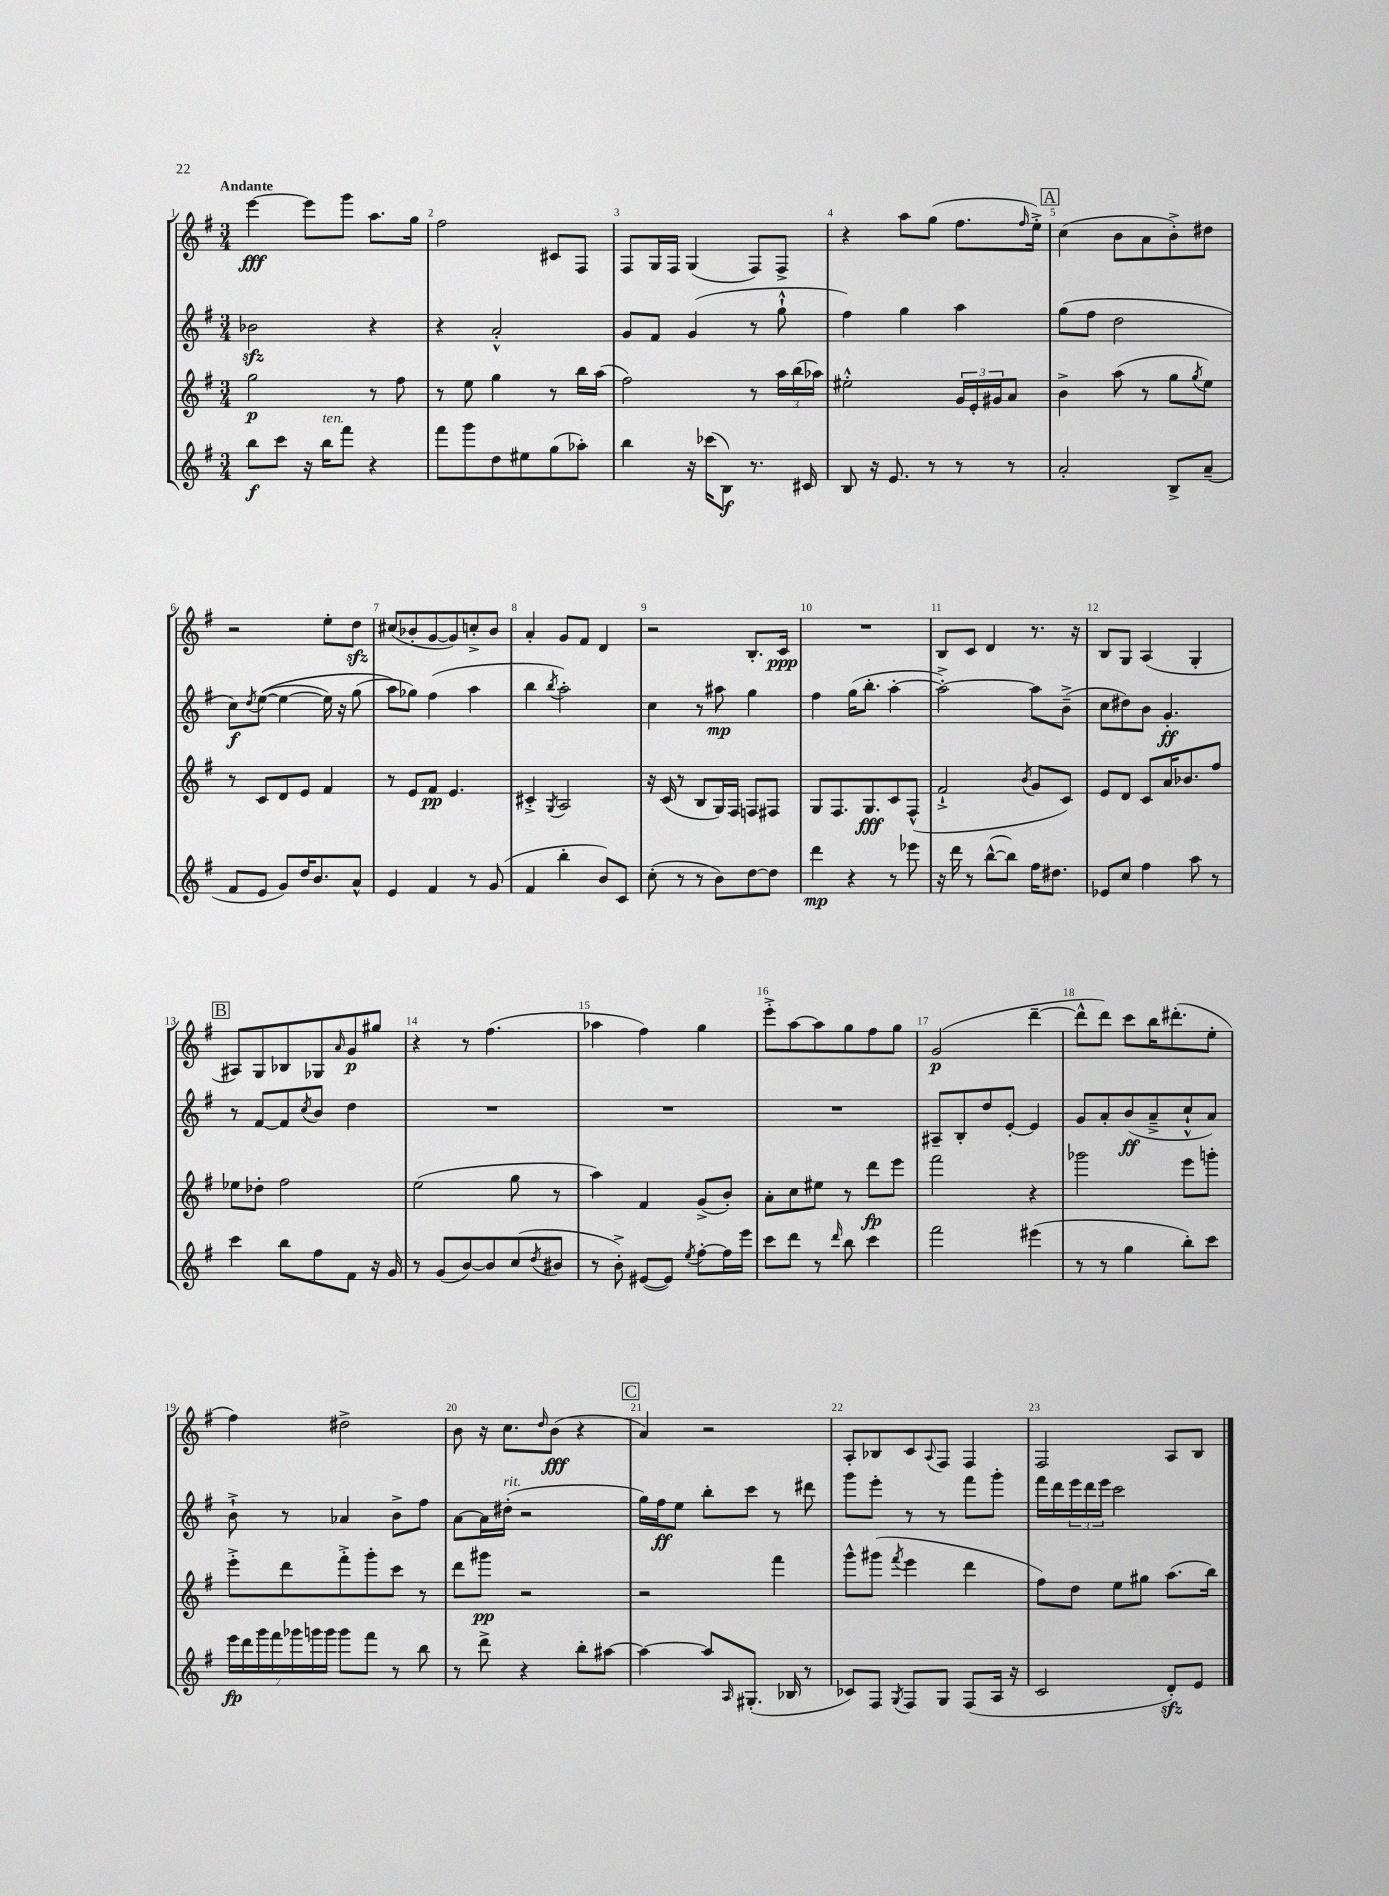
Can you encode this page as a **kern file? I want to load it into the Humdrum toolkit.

**kern	**dynam	**kern	**dynam	**kern	**dynam	**kern	**dynam
*part4	*part4	*part3	*part3	*part2	*part2	*part1	*part1
*staff4	*staff4	*staff3	*staff3	*staff2	*staff2	*staff1	*staff1
*clefG2	*	*clefG2	*	*clefG2	*	*clefG2	*
*k[f#]	*	*k[f#]	*	*k[f#]	*	*k[f#]	*
*M3/4	*	*M3/4	*	*M3/4	*	*M3/4	*
=1	=1	=1	=1	=1	=1	=1	=1
!	!	!	!	!	!	!LO:TX:a:B:t=Andante	!
8bb\L	f	2gg\	p	2b-Xzz\	.	[4eee\	fff
8ccc\J	.	.	.	.	.	.	.
16r	.	.	.	.	.	8eee\L]	.
!LO:TX:a:i:t=ten.	!	!	!	!	!	!	!
16bb\KL	.	.	.	.	.	.	.
8fff#\J	.	.	.	.	.	8ggg\J	.
4r	.	8r	.	4r	.	8.aa\L	.
.	.	8ff#\	.	.	.	.	.
.	.	.	.	.	.	16gg\Jk	.
=2	=2	=2	=2	=2	=2	=2	=2
8fff#\L	.	8r	.	4r	.	2ff#\	.
8ggg\	.	8ee\	.	.	.	.	.
8dd\	.	4gg\	.	2a'^^/	.	.	.
8ee#X\	.	.	.	.	.	.	.
(8gg\	.	8r	.	.	.	8c#X/L	.
8aa-X'\J)	.	16bb\LL	.	.	.	8F#/J	.
.	.	(16aa\JJ	.	.	.	.	.
=3	=3	=3	=3	=3	=3	=3	=3
4bb\	.	2ff#\)	.	8g/L	.	8F#/L	.
.	.	.	.	8f#/J	.	16G/L	.
.	.	.	.	.	.	16F#/JJ	.
16r	.	.	.	(4g/	.	(4G/	.
(16ccc-X\KL	.	.	.	.	.	.	.
8B\J)	f	.	.	.	.	.	.
8.r	.	8r	.	8r	.	8F#/L)	.
.	.	24aa\LL	.	8gg`^^\	.	8F#^/J	.
.	.	(24bb\	.	.	.	.	.
16c#X/	.	.	.	.	.	.	.
.	.	24aa-X\JJ)	.	.	.	.	.
=4	=4	=4	=4	=4	=4	=4	=4
8B/	.	2ee#X'^^\	.	4ff#\)	.	4r	.
16r	.	.	.	.	.	.	.
8.e/	.	.	.	.	.	.	.
.	.	.	.	4gg\	.	8aa\L	.
8r	.	.	.	.	.	(8gg\J	.
8r	.	24g/LL	.	4aa\	.	8.ff#\L	.
.	.	24e'/	.	.	.	.	.
.	.	24g#X/J	.	.	.	.	.
8r	.	8a/J	.	.	.	.	.
.	.	.	.	.	.	16qqff#/	.
.	.	.	.	.	.	16ee'^\Jk)	.
!!LO:REH:place=s1:t=A
=5	=5	=5	=5	=5	=5	=5	=5
2a'/	.	4b^\	.	(8gg\L	.	(4cc\	.
.	.	.	.	8ff#\J	.	.	.
.	.	(8aa\	.	2dd\	.	8b\L	.
.	.	8r	.	.	.	8a\	.
8B^/L	.	8gg\L	.	.	.	8b'^\)	.
.	.	8qgg/	.	.	.	.	.
(8a~/J	.	8ee\J)	.	.	.	8dd#X\J	.
!!LO:LB:g=z
=6	=6	=6	=6	=6	=6	=6	=6
8f#/L	.	8r	.	8cc\L)	f	2r	.
.	.	.	.	8qdd/	.	.	.
8e/J	.	8c/L	.	(([8ee\J	.	.	.
8g/L)	.	8d/	.	4ee\_	.	.	.
16dd/K	.	8e/J	.	.	.	.	.
8.b/	.	.	.	.	.	.	.
.	.	4f#/	.	16ee\])	.	8ee'\L	.
.	.	.	.	16r	.	.	.
8a^^/J	.	.	.	(8gg\	.	8ddzz\J	.
=7	=7	=7	=7	=7	=7	=7	=7
4e/	.	8r	.	8aa\L)	.	(8cc#X/L	.
.	.	8e/L	.	8gg-X\J)	.	8b-X'/	.
4f#/	.	8f#/J	pp	(4ff#\	.	[8g/	.
.	.	4.e/	.	.	.	8g/])	.
8r	.	.	.	4aa\	.	8ccn'^/	.
(8g/	.	.	.	.	.	8b-/J	.
=8	=8	=8	=8	=8	=8	=8	=8
4f#/	.	4c#X'^/	.	4bb\	.	4a'/	.
.	.	8qG/	.	8qbb/	.	.	.
4bb'\	.	2A/	.	2aa'\)	.	8g/L	.
.	.	.	.	.	.	8f#/J	.
8b/L)	.	.	.	.	.	4d/	.
8c/J	.	.	.	.	.	.	.
=9	=9	=9	=9	=9	=9	=9	=9
(8cc'\	.	16r	.	4cc\	.	2r	.
.	.	(16c/	.	.	.	.	.
8r	.	8r	.	.	.	.	.
8r	.	8B/L	.	8r	.	.	.
8b\L)	.	16G/L)	.	8aa#X\	mp	.	.
.	.	16F#/JJ	.	.	.	.	.
[8dd\	.	8Fn/L	.	4gg\	.	8.B'/L	.
8dd\J]	.	8F#X/J	.	.	.	.	.
.	.	.	.	.	.	16c/Jk	ppp
=10	=10	=10	=10	=10	=10	=10	=10
4ddd\	mp	8G/L	.	4ff#\	.	2.r	.
.	.	8.F#/	.	.	.	.	.
4r	.	.	.	(16gg\KL	.	.	.
.	.	8.G/	fff	8.bb'\J	.	.	.
8r	.	8c/	.	[4aa'\	.	.	.
8eee-X\	.	(8F#^^/J	.	.	.	.	.
=11	=11	=11	=11	=11	=11	=11	=11
16r	.	2f#`^/	.	2aa'^\_)	.	8B/L	.
16ddd\	.	.	.	.	.	.	.
8r	.	.	.	.	.	8c/J	.
([8bb^^\L	.	.	.	.	.	4d/	.
8bb\J])	.	.	.	.	.	.	.
.	.	8qb/	.	.	.	.	.
16ff#\KL	.	8g/L	.	8aa\L]	.	8.r	.
8.dd#X\J	.	.	.	.	.	.	.
.	.	8c/J)	.	(8b~^\J	.	.	.
.	.	.	.	.	.	16r	.
=12	=12	=12	=12	=12	=12	=12	=12
8e-X/L	.	8e/L	.	8cc\L	.	8B/L	.
8cc/J	.	8d/J	.	8dd#X\)	.	8G/J	.
4ff#\	.	8c/L	.	8b\J	.	(4A/	.
.	.	16a/K	.	4.g'/	ff	.	.
.	.	8.b-X/	.	.	.	.	.
8aa\	.	.	.	.	.	4G'/	.
8r	.	8ff#/J	.	.	.	.	.
!!LO:LB:g=z
!!LO:REH:place=s1:t=B
=13	=13	=13	=13	=13	=13	=13	=13
4ccc\	.	8ee-X\L	.	8r	.	8A#X/L)	.
.	.	8dd-X'\J	.	[8f#/L	.	8G/	.
8bb\L	.	2ff#\	.	8f#/]	.	8B-X/	.
.	.	.	.	8qcc/	.	.	.
8ff#\	.	.	.	8b/J	.	8G-X/	.
.	.	.	.	.	.	16qqa/	.
8f#\J	.	.	.	4dd\	.	8g/	p
16r	.	.	.	.	.	8gg#X/J	.
16g/	.	.	.	.	.	.	.
=14	=14	=14	=14	=14	=14	=14	=14
8r	.	(2ee\	.	2.r	.	4r	.
(8g/L	.	.	.	.	.	.	.
[8b/)	.	.	.	.	.	8r	.
8b/]	.	.	.	.	.	(4.ff#\	.
(8cc/	.	8gg\	.	.	.	.	.
8qdd/	.	.	.	.	.	.	.
8b#X/J	.	8r	.	.	.	.	.
=15	=15	=15	=15	=15	=15	=15	=15
8r	.	4aa\)	.	2.r	.	4aa-X\	.
8b'^\)	.	.	.	.	.	.	.
([8e#X/L	.	4f#/	.	.	.	4ff#\)	.
8e#/J])	.	.	.	.	.	.	.
8qee/	.	.	.	.	.	.	.
[8ff#'\L	.	(8g^/L	.	.	.	4gg\	.
16ff#\L]	.	8b'/J)	.	.	.	.	.
16eee\JJ	.	.	.	.	.	.	.
=16	=16	=16	=16	=16	=16	=16	=16
8ccc\L	.	8a'\L	.	2.r	.	8eee'^\L	.
8ddd\J	.	8cc\	.	.	.	[8aa\	.
8r	.	8ee#X\J	.	.	.	8aa\]	.
16qqddd/	.	.	.	.	.	.	.
8bb\	.	8r	.	.	.	8gg\	.
4ccc\	.	8ddd\L	fp	.	.	8ff#\	.
.	.	8eee\J	.	.	.	8gg\J	.
=17	=17	=17	=17	=17	=17	=17	=17
2fff#\	.	2fff#\	.	8A#X~/L	.	(2g/	p
.	.	.	.	8B'/	.	.	.
.	.	.	.	8dd/	.	.	.
.	.	.	.	[8e'/J	.	.	.
(4eee#X\	.	4r	.	4e/]	.	[4ddd~\	.
=18	=18	=18	=18	=18	=18	=18	=18
8r	.	2ggg-X\	.	8g/L	.	8ddd^^\L]	.
8r	.	.	.	8a'/	.	8ddd\J)	.
4gg\	.	.	.	(8b/	ff	8ccc\L	.
.	.	.	.	8a~^/	.	16bb\K	.
.	.	.	.	.	.	(8.ddd#X'\	.
8bb'\L)	.	8eee\L	.	8cc`^^/	.	.	.
8ccc\J	.	8gggn'\J	.	8a/J)	.	8ee'\J	.
!!LO:LB:g=z
=19	=19	=19	=19	=19	=19	=19	=19
28eee\LL	fp	8eee'^\L	.	8b`^\	.	4ff#\)	.
28ddd\	.	.	.	.	.	.	.
28ggg\	.	.	.	.	.	.	.
28fff#\	.	.	.	.	.	.	.
.	.	8ddd\	.	8r	.	.	.
28ggg-X\	.	.	.	.	.	.	.
28gggn\	.	.	.	.	.	.	.
28ggg\JJ	.	.	.	.	.	.	.
8ggg\L	.	8fff#'^\	.	4a-X/	.	2dd#X^\	.
8fff#\J	.	8ggg'\	.	.	.	.	.
8r	.	8ccc\J	.	8b^\L	.	.	.
8bb\	.	8r	.	8ff#\J	.	.	.
=20	=20	=20	=20	=20	=20	=20	=20
8r	.	8ddd\L	.	[8a\L	.	8b\	.
8ddd^\	.	8ggg#X\J	pp	16a\L]	.	16r	.
!	!	!	!	!LO:TX:a:i:t=rit.	!	!	!
.	.	.	.	(16dd#X'\JJ	.	8.cc\L	.
4r	.	2r	.	2r	.	.	.
.	.	.	.	.	.	16qqdd/	.
.	.	.	.	.	.	(8b\J	fff
8bb'\L	.	.	.	.	.	4r	.
[8aa#X\J	.	.	.	.	.	.	.
!!LO:REH:place=s1:t=C
=21	=21	=21	=21	=21	=21	=21	=21
4aa#\_	.	2r	.	16gg\LL)	.	4a/)	.
.	.	.	.	16ff#\J	ff	.	.
.	.	.	.	8ee\J	.	.	.
8aa#/L]	.	.	.	8bb'\L	.	2r	.
16qqA/	.	.	.	.	.	.	.
(8.G#X'/J	.	.	.	8ccc\J	.	.	.
.	.	4fff#\	.	8r	.	.	.
16B-X/	.	.	.	.	.	.	.
8r	.	.	.	8ddd#X\	.	.	.
=22	=22	=22	=22	=22	=22	=22	=22
8c-X/L)	.	8ggg^^\L	.	8ggg\L	.	8A'/L	.
8F#/J	.	(8ggg#X\J	.	8eee'\J	.	8B-X/	.
8qG/	.	8qfff#/	.	.	.	.	.
8F#/L	.	4eee\	.	8r	.	8c/	.
.	.	.	.	.	.	8qqA/	.
8G/J	.	.	.	8r	.	8F#/J	.
(8F#/L	.	4ddd\	.	8fff#\L	.	4F#/	.
16A/Jk	.	.	.	8ggg'\J	.	.	.
16r	.	.	.	.	.	.	.
=23	=23	=23	=23	=23	=23	=23	=23
2c/	.	8ff#\L)	.	16fff#\LL	.	2F#/	.
.	.	.	.	16ddd\	.	.	.
.	.	8dd\J	.	24eee\	.	.	.
.	.	.	.	24ddd\	.	.	.
.	.	.	.	24eee\JJ	.	.	.
.	.	8ee\L	.	2ccc\	.	.	.
.	.	8gg#X\J	.	.	.	.	.
8dzz'/L)	.	(8.aa\L	.	.	.	8A/L	.
8e/J	.	.	.	.	.	8B/J	.
.	.	16bb\Jk)	.	.	.	.	.
==	==	==	==	==	==	==	==
*-	*-	*-	*-	*-	*-	*-	*-
